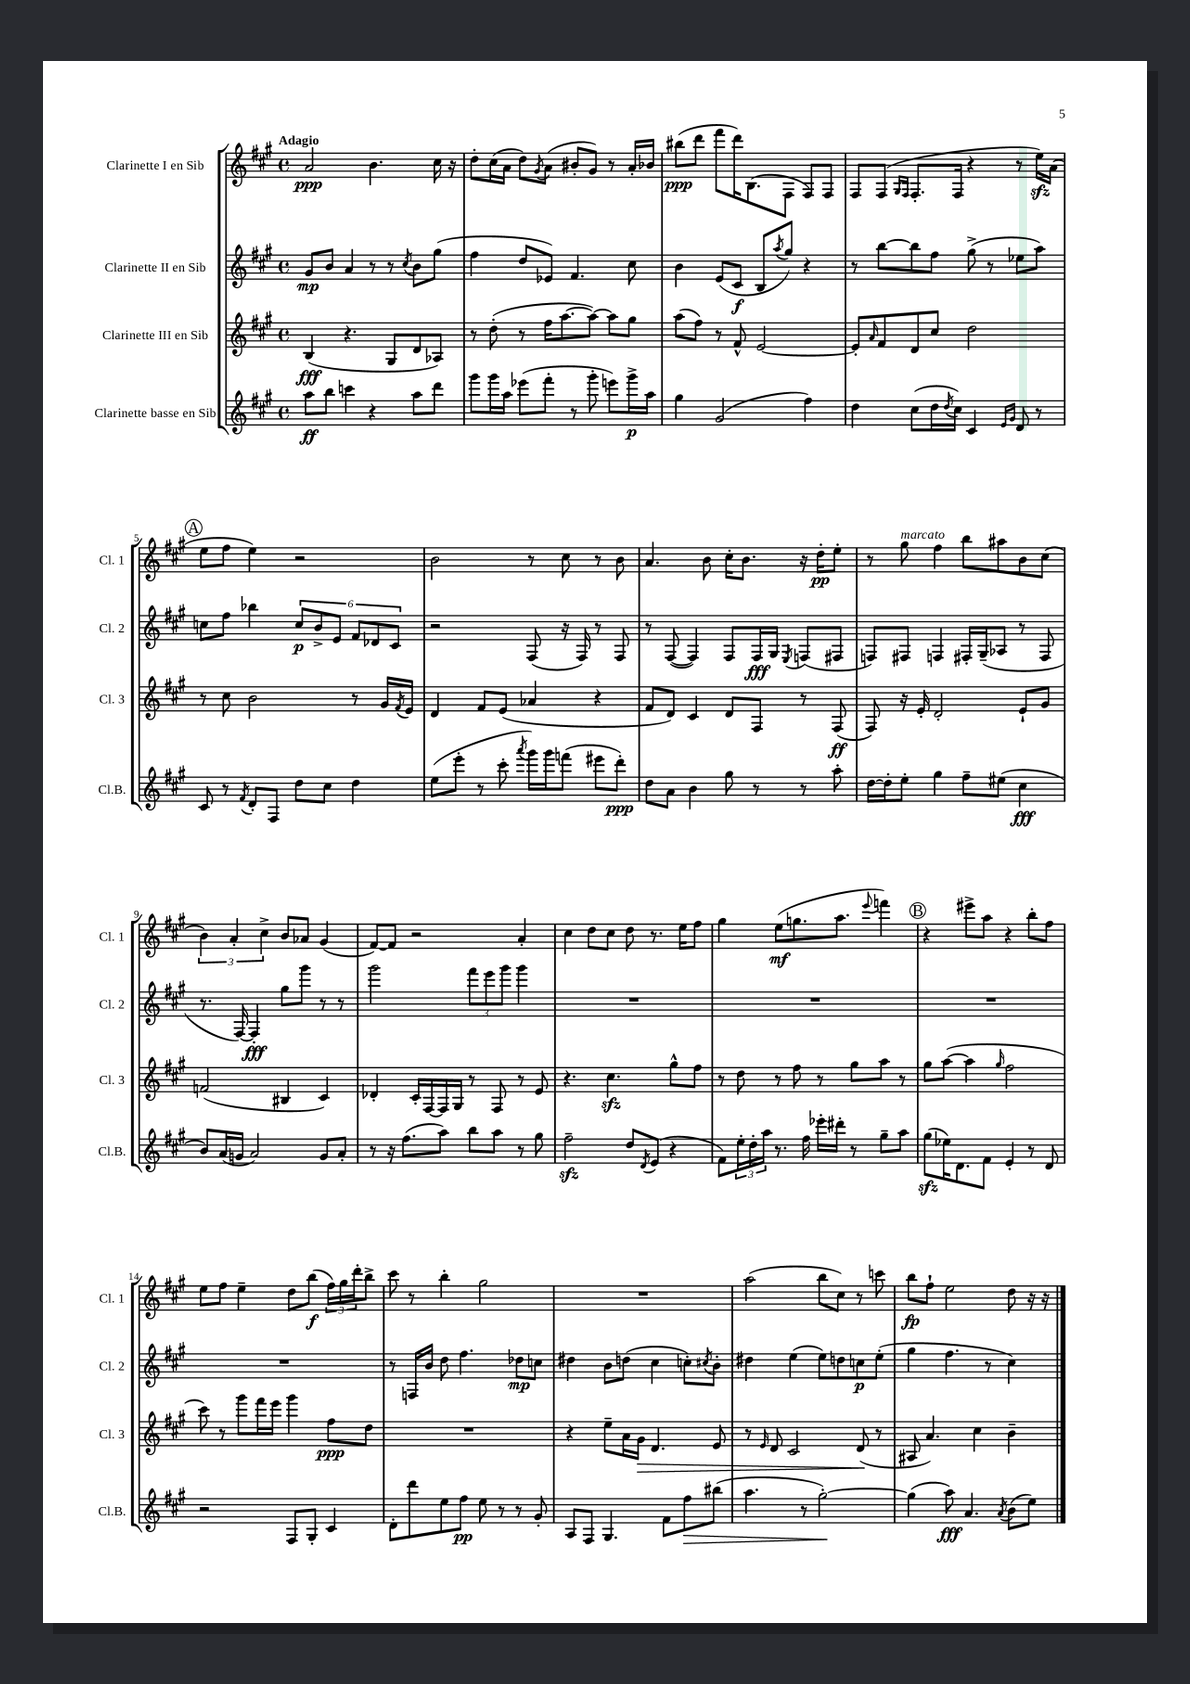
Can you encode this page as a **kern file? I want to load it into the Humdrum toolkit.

**kern	**dynam	**kern	**dynam	**kern	**dynam	**kern	**dynam
*part4	*part4	*part3	*part3	*part2	*part2	*part1	*part1
*staff4	*staff4	*staff3	*staff3	*staff2	*staff2	*staff1	*staff1
*I"Clarinette basse en Sib	*	*I"Clarinette III en Sib	*	*I"Clarinette II en Sib	*	*I"Clarinette I en Sib	*
*I'Cl.B.	*	*I'Cl. 3	*	*I'Cl. 2	*	*I'Cl. 1	*
*clefG2	*	*clefG2	*	*clefG2	*	*clefG2	*
*k[f#c#g#]	*	*k[f#c#g#]	*	*k[f#c#g#]	*	*k[f#c#g#]	*
*M4/4	*	*M4/4	*	*M4/4	*	*M4/4	*
*met(c)	*	*met(c)	*	*met(c)	*	*met(c)	*
=1	=1	=1	=1	=1	=1	=1	=1
!	!	!	!	!	!	!LO:TX:a:B:t=Adagio	!
8aa\L	ff	(4B/	fff	8g#/L	mp	2a/	ppp
8bb\J	.	.	.	8b/J	.	.	.
4cccn\	.	4.r	.	4a/	.	.	.
4r	.	.	.	8r	.	4.b\	.
.	.	8G#/L	.	8r	.	.	.
.	.	.	.	8qcc#/	.	.	.
8aa\L	.	8d/	.	8b\L	.	.	.
8ddd\J	.	8A-X/J)	.	(8gg#\J	.	16cc#\	.
.	.	.	.	.	.	16r	.
=2	=2	=2	=2	=2	=2	=2	=2
8ggg#\L	.	8r	.	4ff#\	.	8dd'\L	.
16ggg#\L	.	(8dd'\	.	.	.	(16cc#\L	.
16aa\JJ	.	.	.	.	.	16a\JJ	.
(8eee-X\L	.	8r	.	8dd/L	.	8dd\L)	.
.	.	.	.	.	.	8qg#/	.
8fff#'\J	.	16ff#\KL	.	8e-X/J)	.	(8a\J	.
.	.	[8.aa\	.	.	.	.	.
8r	.	.	.	4.f#/	.	8b#X'/L	.
8ggg#'\	.	8aa\J_)	.	.	.	8g#/J)	.
8eeen\L)	.	8aa\L]	.	.	.	8r	.
16ggg#^\L	p	8gg#\J	.	8cc#\	.	16a'/LL	.
16aa\JJ	.	.	.	.	.	16b-X/JJ	.
=3	=3	=3	=3	=3	=3	=3	=3
4gg#\	.	(8aa\L	.	4b\	.	(8bb#X\L	ppp
.	.	8ff#\J)	.	.	.	8ddd\J	.
(2g#/	.	8r	.	(8e/L	.	8fff#\L	.
.	.	8f#^^/	.	8c#/J	f	16ddd\K)	.
.	.	.	.	.	.	(8.B\	.
.	.	[2e/	.	8B/L	.	.	.
.	.	.	.	8qaa/	.	.	.
.	.	.	.	8gg#/J)	.	8F#\J	.
4ff#\)	.	.	.	4r	.	8F#/L)	.
.	.	.	.	.	.	8F#/J	.
=4	=4	=4	=4	=4	=4	=4	=4
4dd\	.	8e'/L]	.	8r	.	8F#/L	.
.	.	16qqa/	.	.	.	.	.
.	.	8f#/	.	[8bb\L	.	(8F#/J	.
.	.	.	.	.	.	16qqG#/LL	.
.	.	.	.	.	.	16qqF#/JJ	.
(8cc#\L	.	8d/	.	8bb\]	.	8.F#'/L	.
16dd\L	.	8cc#/J	.	8ff#\J	.	.	.
8qdd/	.	.	.	.	.	.	.
16cc#\JJ)	.	.	.	.	.	16F#/Jk	.
4c#/	.	2dd\	.	(8gg#^\	.	4r	.
.	.	.	.	8r	.	.	.
16qqe/LL	.	.	.	.	.	.	.
16qqg#/JJ	.	.	.	.	.	.	.
8d/	.	.	.	8ee-X\L	.	8r	.
8r	.	.	.	8aa\J)	.	16eezz\LL)	.
.	.	.	.	.	.	(16a\JJ	.
!!LO:LB:g=z
!!LO:REH:place=s1:t=A
=5	=5	=5	=5	=5	=5	=5	=5
8c#/	.	8r	.	8ccn\L	.	8ee\L	.
8r	.	8cc#\	.	8ff#\J	.	8ff#\J	.
8qf#/	.	.	.	.	.	.	.
8d'/L	.	2b\	.	4bb-X\	.	4ee\)	.
8F#/J	.	.	.	.	.	.	.
8dd\L	.	.	.	12cc/L	p	2r	.
.	.	.	.	12b^/	.	.	.
8cc#\J	.	.	.	.	.	.	.
.	.	.	.	12e/J	.	.	.
4dd\	.	8r	.	12f#/L	.	.	.
.	.	.	.	12d-X/	.	.	.
.	.	16g#/LL	.	.	.	.	.
.	.	.	.	12c#/J	.	.	.
.	.	8qf#/	.	.	.	.	.
.	.	16e/JJ	.	.	.	.	.
=6	=6	=6	=6	=6	=6	=6	=6
(8ee\L	.	4d/	.	2r	.	2b\	.
8eee'\J	.	.	.	.	.	.	.
8r	.	8f#/L	.	.	.	.	.
8ccc#'\	.	(8e/J	.	.	.	.	.
8qaaa/	.	.	.	.	.	.	.
16ggg#\LL)	.	4a-X/	.	(8F#/	.	8r	.
16ggg#\J	.	.	.	.	.	.	.
(8fffn\J	.	.	.	16r	.	8cc#\	.
.	.	.	.	16F#/)	.	.	.
8eee#X\L	.	4r	.	8r	.	8r	.
8ddd'\J)	ppp	.	.	8F#/	.	8b\	.
=7	=7	=7	=7	=7	=7	=7	=7
8dd\L	.	8f#/L	.	8r	.	4.a/	.
8a\J	.	8d/J)	.	([8F#/	.	.	.
4b\	.	4c#/	.	4F#/])	.	.	.
.	.	.	.	.	.	8b\	.
8gg#\	.	8d/L	.	8F#/L	.	16cc#'\KL	.
.	.	.	.	.	.	8.b\J	.
8r	.	8F#/J	.	16F#/L	fff	.	.
.	.	.	.	16G#/JJ	.	.	.
.	.	.	.	8qE/	.	.	.
8r	.	8r	.	(8Fn/L	.	16r	.
.	.	.	.	.	.	16dd'\KL	pp
8aa'\	.	(8F#/	ff	8F#X/J	.	8ee'\J	.
=8	=8	=8	=8	=8	=8	=8	=8
[16dd\LL	.	8F#/)	.	8Fn/L)	.	8r	.
16dd'\J]	.	.	.	.	.	.	.
!	!	!	!	!	!	!LO:TX:a:i:t=marcato	!
8ee'\J	.	16r	.	8F#X/J	.	8gg#\	.
.	.	16e'/	.	.	.	.	.
4gg#\	.	2d'/	.	4Fn/	.	4ff#\	.
8ff#~\L	.	.	.	16F#X'/LL	.	8bb\L	.
.	.	.	.	(16G#~/J	.	.	.
(8ee#X\J	.	.	.	8A-X/J	.	8aa#X\	.
4cc#\	fff	8e`/L	.	8r	.	8b\	.
.	.	8g#/J	.	8F#/	.	(8cc#\J	.
!!LO:LB:g=z
=9	=9	=9	=9	=9	=9	=9	=9
8b/L)	.	(2fn/	.	8.r	.	6b\)	.
(16a/L	.	.	.	.	.	.	.
.	.	.	.	.	.	6a'/	.
16gn/JJ	.	.	.	[16F#/)	.	.	.
2a/)	.	.	.	4F#'/]	fff	.	.
.	.	.	.	.	.	6cc#^\	.
.	.	4B#X/	.	8gg#\L	.	8b/L	.
.	.	.	.	8ggg#\J	.	8a-X/J	.
8g/L	.	4c#/)	.	8r	.	(4g#/	.
8a'/J	.	.	.	8r	.	.	.
=10	=10	=10	=10	=10	=10	=10	=10
8r	.	4d-X'/	.	2ggg#\	.	[8f#/L)	.
16r	.	.	.	.	.	8f#/J]	.
(8.ff#\L	.	.	.	.	.	.	.
.	.	16c#'/LL	.	.	.	2r	.
.	.	[16F#/	.	.	.	.	.
8aa\J)	.	16F#/]	.	.	.	.	.
.	.	16G#/JJ	.	.	.	.	.
8bb\L	.	8r	.	12fff#\L	.	.	.
.	.	.	.	12eee\	.	.	.
8aa\J	.	8F#/	.	.	.	.	.
.	.	.	.	12ggg#\J	.	.	.
8r	.	8r	.	4ggg#\	.	4a'/	.
8gg#\	.	8e/	.	.	.	.	.
=11	=11	=11	=11	=11	=11	=11	=11
2ff#zz~\	.	4.r	.	1r	.	4cc#\	.
.	.	.	.	.	.	8dd\L	.
.	.	4.cc#zz\	.	.	.	8cc#\J	.
8dd/L	.	.	.	.	.	8dd\	.
8qd/	.	.	.	.	.	.	.
(8e/J	.	.	.	.	.	8.r	.
4r	.	8gg#^^\L	.	.	.	.	.
.	.	.	.	.	.	16ee\KL	.
.	.	8ff#\J	.	.	.	8ff#\J	.
=12	=12	=12	=12	=12	=12	=12	=12
8f#\L)	.	8r	.	1r	.	4gg#\	.
24ee'\L	.	8dd\	.	.	.	.	.
24dd'\	.	.	.	.	.	.	.
24aa\JJ	.	.	.	.	.	.	.
8.r	.	8r	.	.	.	(8ee\L	mf
.	.	8ff#\	.	.	.	8.ggn\	.
16ff#\	.	.	.	.	.	.	.
16eee-X'\LL	.	8r	.	.	.	.	.
16ddd#X'\JJ	.	.	.	.	.	8.aa\J	.
8r	.	8gg#\L	.	.	.	.	.
.	.	.	.	.	.	8qqeee/	.
8gg#~\L	.	8aa\J	.	.	.	4fffn\)	.
8aa\J	.	8r	.	.	.	.	.
!!LO:REH:place=s1:t=B
=13	=13	=13	=13	=13	=13	=13	=13
(8gg#zz\L	.	8gg#\L	.	1r	.	4r	.
16ee-X\K)	.	([8aa\J	.	.	.	.	.
8.d\	.	.	.	.	.	.	.
.	.	4aa\]	.	.	.	8eee#X^\L	.
8f#\J	.	.	.	.	.	8aa\J	.
.	.	16qqgg#/	.	.	.	.	.
4e'/	.	2ff#\	.	.	.	4r	.
8r	.	.	.	.	.	8bb'\L	.
8d/	.	.	.	.	.	8ff#\J	.
!!LO:LB:g=z
=14	=14	=14	=14	=14	=14	=14	=14
2r	.	8ccc#\)	.	1r	.	8ee\L	.
.	.	8r	.	.	.	8ff#\J	.
.	.	8ggg#\L	.	.	.	4ee~\	.
.	.	16fff#\L	.	.	.	.	.
.	.	16eee\JJ	.	.	.	.	.
8F#/L	.	4ggg#\	.	.	.	8dd\L	.
8G#'/J	.	.	.	.	.	(8bb\J	f
4c#/	.	8ff#\L	ppp	.	.	24ff#\LL)	.
.	.	.	.	.	.	24gg#\	.
.	.	.	.	.	.	24ddd'\J	.
.	.	8dd\J	.	.	.	8bb^\J	.
=15	=15	=15	=15	=15	=15	=15	=15
8d'\L	.	1r	.	8r	.	8ccc#\	.
8ddd\	.	.	.	16Fn/LL	.	8r	.
.	.	.	.	16b/JJ	.	.	.
8ee\	.	.	.	8dd\	.	4bb'\	.
8ff#\J	pp	.	.	4.ff#\	.	.	.
8ee\	.	.	.	.	.	2gg#\	.
8r	.	.	.	.	.	.	.
8r	.	.	.	8dd-X\L	mp	.	.
8g#'/	.	.	.	8ccn\J	.	.	.
=16	=16	=16	=16	=16	=16	=16	=16
8A/L	.	4r	.	4dd#X\	.	1r	.
8F#/J	.	.	.	.	.	.	.
4.G#/	.	8ee~\L	.	8b\L	.	.	.
.	.	16a\L	.	(8ddn\J	.	.	.
!	!	!	!LO:HP:b	!	!	!	!
.	.	16g#\JJ	>	.	.	.	.
.	.	4.d/	.	4cc#\	.	.	.
8f#\L	.	.	.	.	.	.	.
!	!LO:HP:b	!	!	!	!	!	!
8ff#\	>	.	.	8ccn'\L)	.	.	.
.	.	.	.	8qcc#X/	.	.	.
(8bb#X\J	.	8e/	.	8b'\J	.	.	.
=17	=17	=17	=17	=17	=17	=17	=17
4.aa\	.	8r	.	4dd#X\	.	(2aa\	.
.	.	16qqe/	.	.	.	.	.
.	.	8d/	.	.	.	.	.
.	.	2c#/	.	(4ee\	.	.	.
8r	.	.	.	.	.	.	.
[2gg#'\)	.	.	.	8ee\L)	.	8bb\L	.
.	.	.	.	8ddn\	.	8cc#\J)	.
.	.	(8d/	.	8ccn\	p	8r	.
.	.	8r	]	(8ee'\J	.	8cccn\	.
.	]	.	.	.	.	.	.
=18	=18	=18	=18	=18	=18	=18	=18
(4gg#\]	.	8A#X/	.	4gg#\	.	8bb\L	fp
.	.	4.a/)	.	.	.	8ff#`\J	.
8aa\)	fff	.	.	4.ff#\	.	2ee\	.
4.a/	.	.	.	.	.	.	.
.	.	4cc#\	.	.	.	.	.
.	.	.	.	8r	.	.	.
8qa/	.	.	.	.	.	.	.
(8b\L	.	4b~\	.	4cc#\)	.	8dd\	.
8ee\J)	.	.	.	.	.	16r	.
.	.	.	.	.	.	16r	.
==	==	==	==	==	==	==	==
*-	*-	*-	*-	*-	*-	*-	*-
